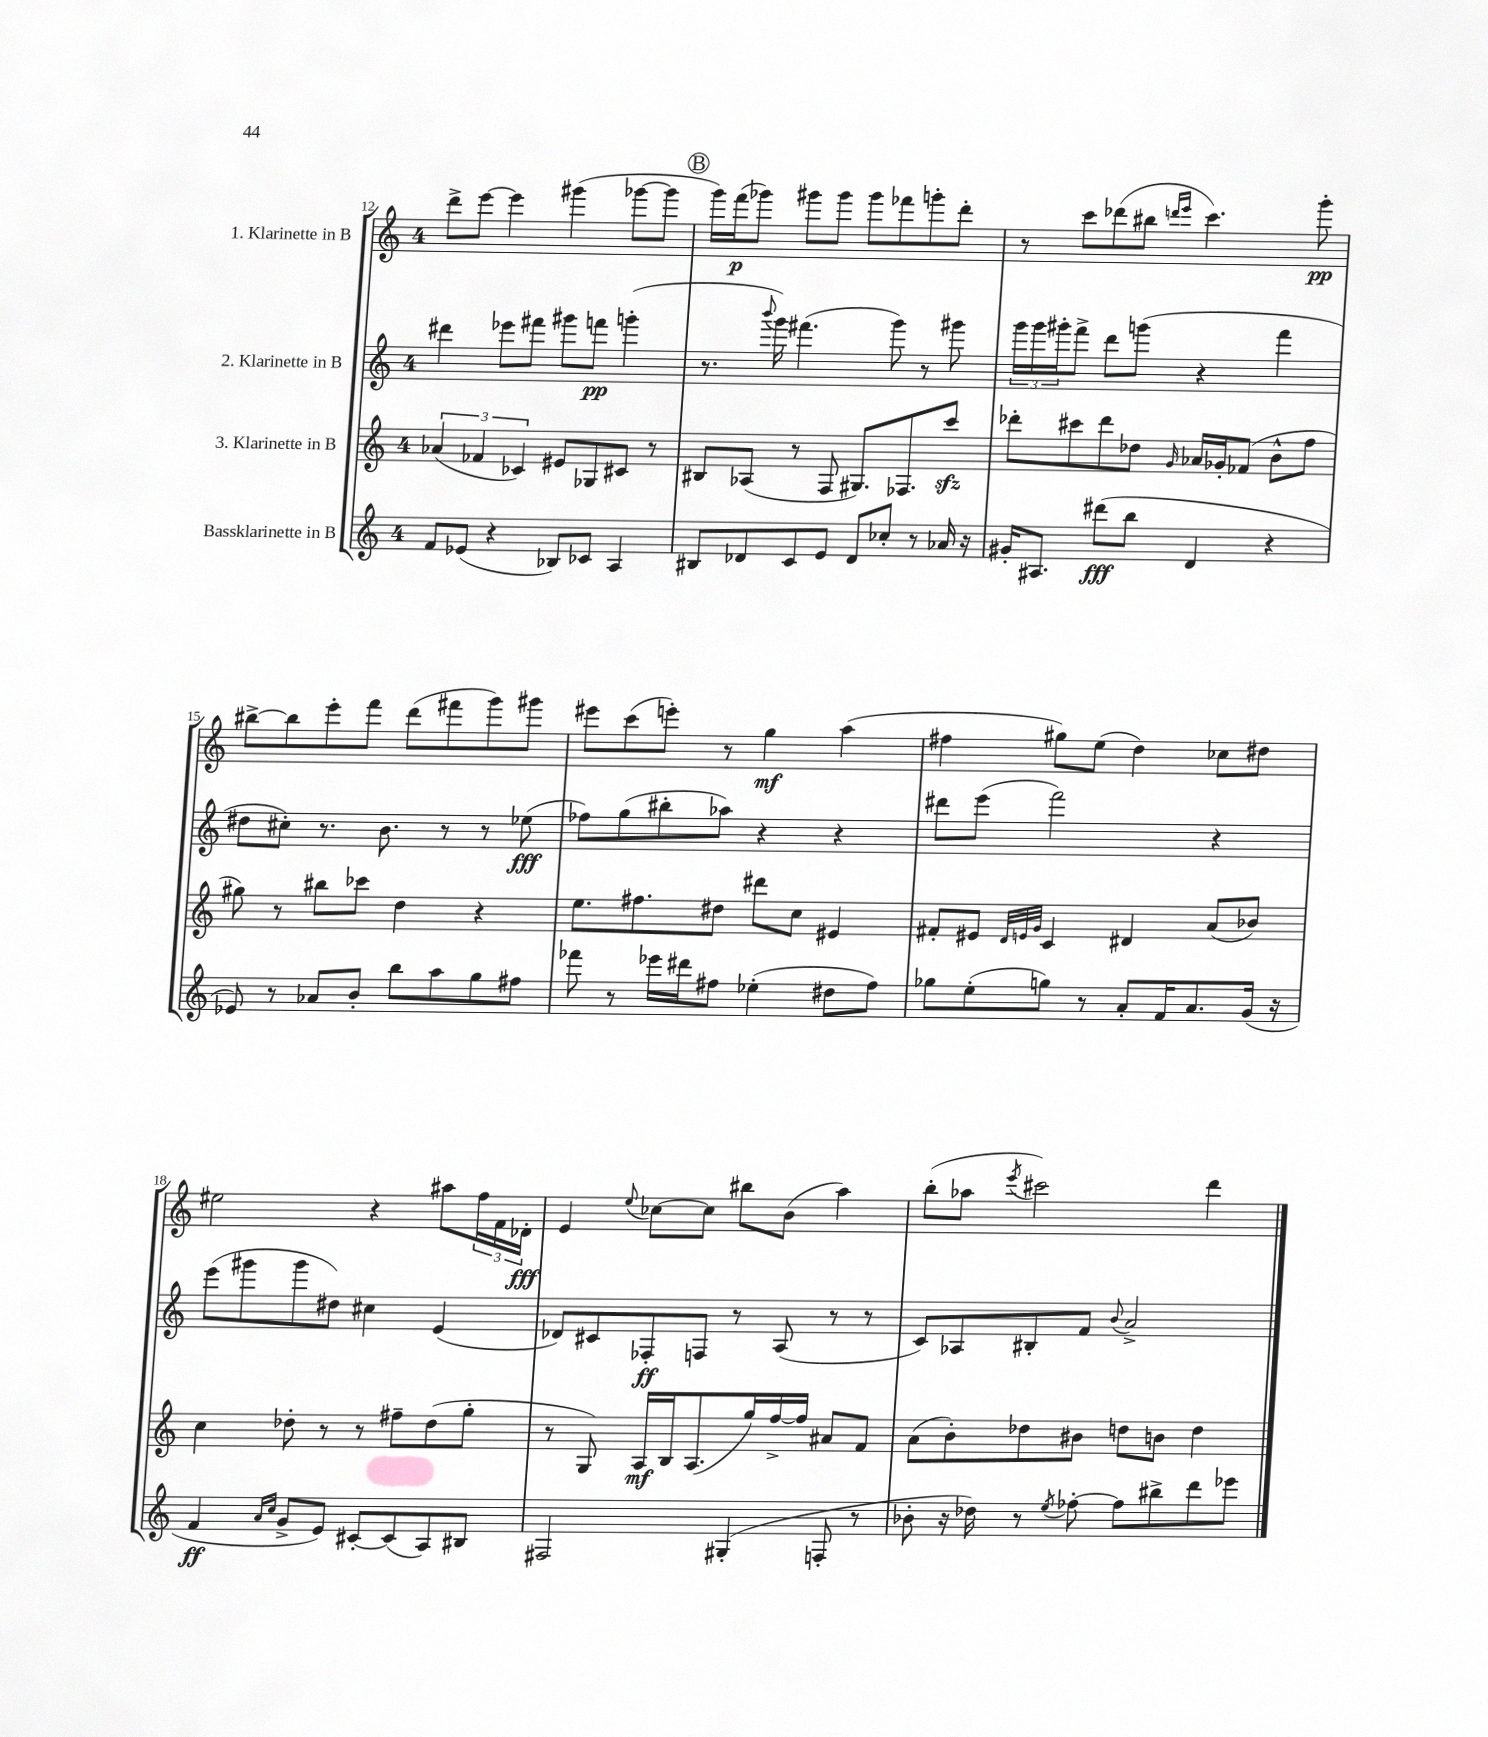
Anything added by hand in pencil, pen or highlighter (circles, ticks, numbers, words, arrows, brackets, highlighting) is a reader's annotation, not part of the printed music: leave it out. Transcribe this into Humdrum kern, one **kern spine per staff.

**kern	**kern	**kern	**kern
*staff4	*staff3	*staff2	*staff1
*clefG2	*clefG2	*clefG2	*clefG2
*k[]	*k[]	*k[]	*k[]
*M4/4	*M4/4	*M4/4	*M4/4
8f	(6a-	4ddd#	8ddd^
(8e-	.	.	[8eee
.	6f-	.	.
4r	.	8eee-	4eee]
.	6c-)	.	.
.	.	8fff#	.
8B-)	8e#	8ggg#	(4ggg#
8c-	8G-	8fff	.
4A	8c#	(4ggg'	[8ggg-
.	8r	.	8ggg-]
=	=	=	=
8B#	8B#	8.r	16ggg)
.	.	.	(16fff
8d-	(8A-	.	8ggg-)
.	.	8qqbbb	.
.	.	16ggg)	.
8c	8r	(4.fff#	8ggg#
8e	8F	.	8ggg#
8d-	8.G#)	.	8ggg#
8cc-'	.	8ggg)	8fff-
.	8.F-	.	.
8r	.	8r	8ggg'
16a-	8ccc	8ggg#	8ddd'
16r	.	.	.
=	=	=	=
16g#'	8ddd-'	24ggg	8r
.	.	24ggg	.
8.A#	.	.	.
.	.	24ggg#'	.
.	8ccc#	8fff^	8ccc
(8ddd#	8ddd-	8ddd	(8ddd-
8bb	8dd-	(8ggg	8bb#
.	.	.	16qqddd
.	16qqg	.	16qqeee
4d	16a-	4r	4.ccc)
.	16g-'	.	.
.	(8f-	.	.
4r	8b^^	4fff	.
.	8ff	.	8ggg'
=	=	=	=
8e-)	8gg#)	8dd#	[8bb#^
8r	8r	8cc#')	8bb#]
8a-	8bb#	8.r	8eee'
8b'	8ccc-	.	8fff
.	.	8.b	.
8bb	4dd	.	(8ddd
8aa	.	8r	8fff#
8gg	4r	8r	8ggg)
8ff#	.	(8ee-	8ggg#
=	=	=	=
8fff-	8.ee	8ff-)	8eee#
8r	.	(8gg	(8ccc
.	8.ff#	.	.
16eee-	.	8bb#'	8eee')
16ddd#	.	.	.
8ff#	8dd#	8aa-)	8r
(4ee-'	8ddd#	4r	4gg
.	8cc	.	.
8dd#	4e#	4r	(4aa
8ff#)	.	.	.
=	=	=	=
8gg-	8f#'	8ddd#	4ff#
(8ee'	8e#	(8eee	.
.	32qqd	.	.
.	32qqe	.	.
.	32qqg	.	.
8gg)	4c	2fff)	8gg#)
8r	.	.	(8ee
8a'	4d#	.	4dd)
16f	.	.	.
8.a	.	.	.
.	(8a	4r	8cc-
(16g	8b-)	.	8dd#
16r	.	.	.
=	=	=	=
4f	4cc	(8eee	2ee#
.	.	8ggg#	.
16qqa	.	.	.
16qqcc	.	.	.
8g^	8dd-'	8ggg#	.
8e)	8r	8dd#)	.
[8c#'	8r	4cc#	4r
(8c#]	8ff#~	.	.
8A)	(8dd-	(4e	8aa#
8B#	8gg'	.	24ff
.	.	.	24f
.	.	.	24d-'
=	=	=	=
2F#	8r	8d-)	4e
.	8G)	8c#	.
.	.	.	8qqee
.	16A	8F-'	[8cc-
.	16B	.	.
.	(8.A	8F	8cc-]
(4G#'	.	8r	8bb#
.	16gg)	.	.
.	[16ff^	(8A	(8b
.	16ff]	.	.
8F'	8a#	8r	4aa)
8r	8f	8r	.
=	=	=	=
8b-'	(8a	8c)	(8bb'
16r	8b')	8A-	8aa-
16dd-)	.	.	.
.	.	.	8qeee
8r	8dd-	8B#'	2ccc#)
8qee	.	.	.
[8ff-'	8b#	8f	.
.	.	8qqb	.
8ff-]	8dd	2a^	.
8bb#^	8b	.	.
8ddd	4dd	.	4ddd
8eee-	.	.	.
==	==	==	==
*-	*-	*-	*-
